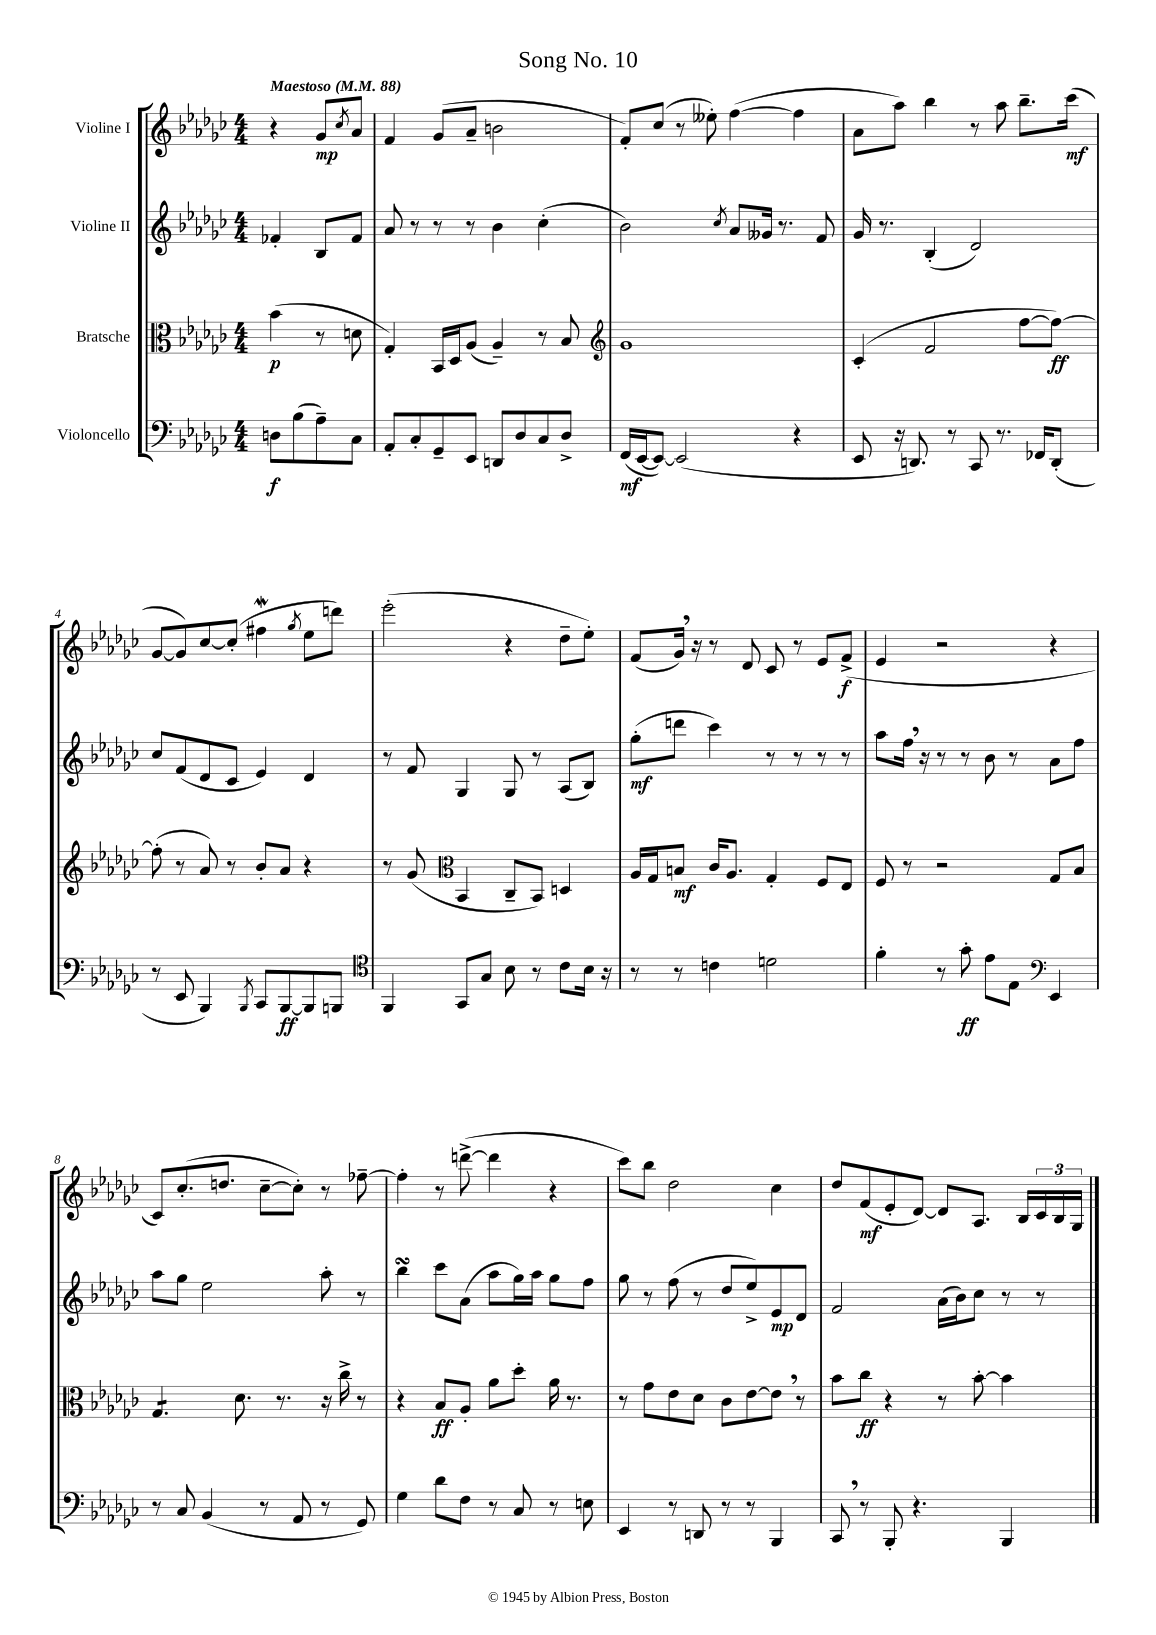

**kern	**kern	**kern	**kern
*staff4	*staff3	*staff2	*staff1
*clefF4	*clefC3	*clefG2	*clefG2
*k[b-e-a-d-g-c-]	*k[b-e-a-d-g-c-]	*k[b-e-a-d-g-c-]	*k[b-e-a-d-g-c-]
*M4/4	*M4/4	*M4/4	*M4/4
*MM88	*MM88	*MM88	*MM88
8D\L	(4b-\	4f-'/	4r
(8B-\	.	.	.
8A-~\)	8r	8B-/L	8g-/L
.	.	.	8qcc-/
8C-\J	8d\	8f-/J	8a-/J
=	=	=	=
8AA-'/L	4G-'/)	8a-/	4f/
8C-'/	.	8r	.
8GG-~/	16BB-/LL	8r	(8g-/L
.	16D-/J	.	.
8EE-/J	(8A-/J	8r	8a-~/J
8DD/L	4A-~/)	4b-\	2b\
8D-/	.	.	.
8C-/	8r	(4cc-'\	.
8D-^/J	8B-/	.	.
=	=	=	=
*	*clefG2	*	*
(16FF/LL	1g-	2b-\)	8f'/L)
[16EE-/J	.	.	.
8EE-/_J)	.	.	(8cc-/J
(2EE-/]	.	.	8r
.	.	.	8ee--'\)
.	.	8qcc-/	.
.	.	8a-/L	([4ff\
.	.	16g--/Jk	.
.	.	8.r	.
4r	.	.	4ff\]
.	.	8f/	.
=	=	=	=
8EE-/	(4c-'/	16g-/	8a-\L
.	.	8.r	.
16r	.	.	8aa-\J)
8.DD/)	.	.	.
.	2f/	(4B-'/	4bb-\
8r	.	.	.
8CC-/	.	2d-/)	8r
8.r	.	.	8aa-\
.	[8ff\L	.	8.bb-~\L
16FF-/LK	.	.	.
(8DD'/J	8ff\_J)	.	.
.	.	.	(16ccc-\Jk
=	=	=	=
8r	(8ff'\]	8cc-/L	[8g-/L
8EE-/	8r	(8f/	8g-/])
4BBB-/)	8a-/)	8d-/	[8cc-/
.	8r	8c-/J	(8cc-'/]J
8qBBB-/	.	.	.
8CC-/L	8b-'/L	4e-/)	4ff#\
[8BBB-/	8a-/J	.	.
.	.	.	8qgg-/
8BBB-/]	4r	4d-/	8ee-\L
8BBB/J	.	.	8ddd\J)
=	=	=	=
*clefC4	*	*	*
4FF/	8r	8r	(2eee-'\
.	(8g-/	8f/	.
*	*clefC3	*	*
8GG-/L	4BB-/	4G-/	.
8G-/J	.	.	.
8B-\	8C-~/L	8G-/	4r
8r	8BB-/J)	8r	.
8c-\L	4D/	(8A-/L	8dd-~\L
16B-\Jk	.	8B-/J)	8ee-'\J)
16r	.	.	.
=	=	=	=
8r	16A-/LL	(8gg-'\L	(8f/L
.	16G-/J	.	.
8r	8B/J	8ddd\J	16g-/Jk)
.	.	.	16r
4c\	16c-/LK	4ccc-\)	8r
.	8.A-/J	.	.
.	.	.	8d-/
2d\	4G-'/	8r	8c-/
.	.	8r	8r
.	8F/L	8r	8e-/L
.	8E-/J	8r	(8f^/J
=	=	=	=
4f'\	8F/	8aa-\L	4e-/
.	8r	16ff\Jk	.
.	.	16r	.
8r	2r	8r	2r
8g-'\	.	8r	.
8e-\L	.	8b-\	.
8E-\J	.	8r	.
*clefF4	*	*	*
4EE-/	8G-/L	8a-\L	4r
.	8B-/J	8ff\J	.
=	=	=	=
8r	4.G-/	8aa-\L	8c-/L)
8C-/	.	8gg-\J	(8.cc-'/
(4BB-/	.	2ee-\	.
.	.	.	8.dd/J
.	8.d-\	.	.
8r	.	.	[8cc-~\L
.	8.r	.	.
8AA-/	.	.	8cc-'\]J)
8r	16r	8aa-'\	8r
.	16cc-^\	.	.
8GG-/)	8r	8r	[8ff-~\
=	=	=	=
4G-\	4r	4bb-\	4ff-'\]
8d-\L	8B-/L	8ccc-\L	8r
8F\J	8A-'/J	(8a-\J	([8ddd^\
8r	8a-\L	8aa-\L	4ddd\]
8C-/	8dd-'\J	16gg-\L)	.
.	.	16aa-\JJ	.
8r	16a-\	8gg-\L	4r
.	8.r	.	.
8E\	.	8ff\J	.
=	=	=	=
4EE-/	8r	8gg-\	8ccc-\L)
.	8g-\L	8r	8bb-\J
8r	8e-\	(8ff\	2dd-\
8DD/	8d-\J	8r	.
8r	8c-\L	8dd-/L	.
8r	[8e-\	8ee-^/)	.
4BBB-/	8e-\]J	8e-/	4cc-\
.	8r	8d-/J	.
=	=	=	=
8CC-/	8b-\L	2f/	8dd-/L
8r	8cc-\J	.	(8f/
8BBB-'/	4r	.	8e-'/
4.r	.	.	[8d-/J)
.	8r	(16a-\LL	8d-/]L
.	.	16b-\J)	.
.	[8b-'\	8cc-\J	8.A-/J
4BBB-/	4b-\]	8r	.
.	.	.	16B-/LL
.	.	8r	24c-/
.	.	.	24B-/
.	.	.	24G-/JJ
==	==	==	==
*-	*-	*-	*-
